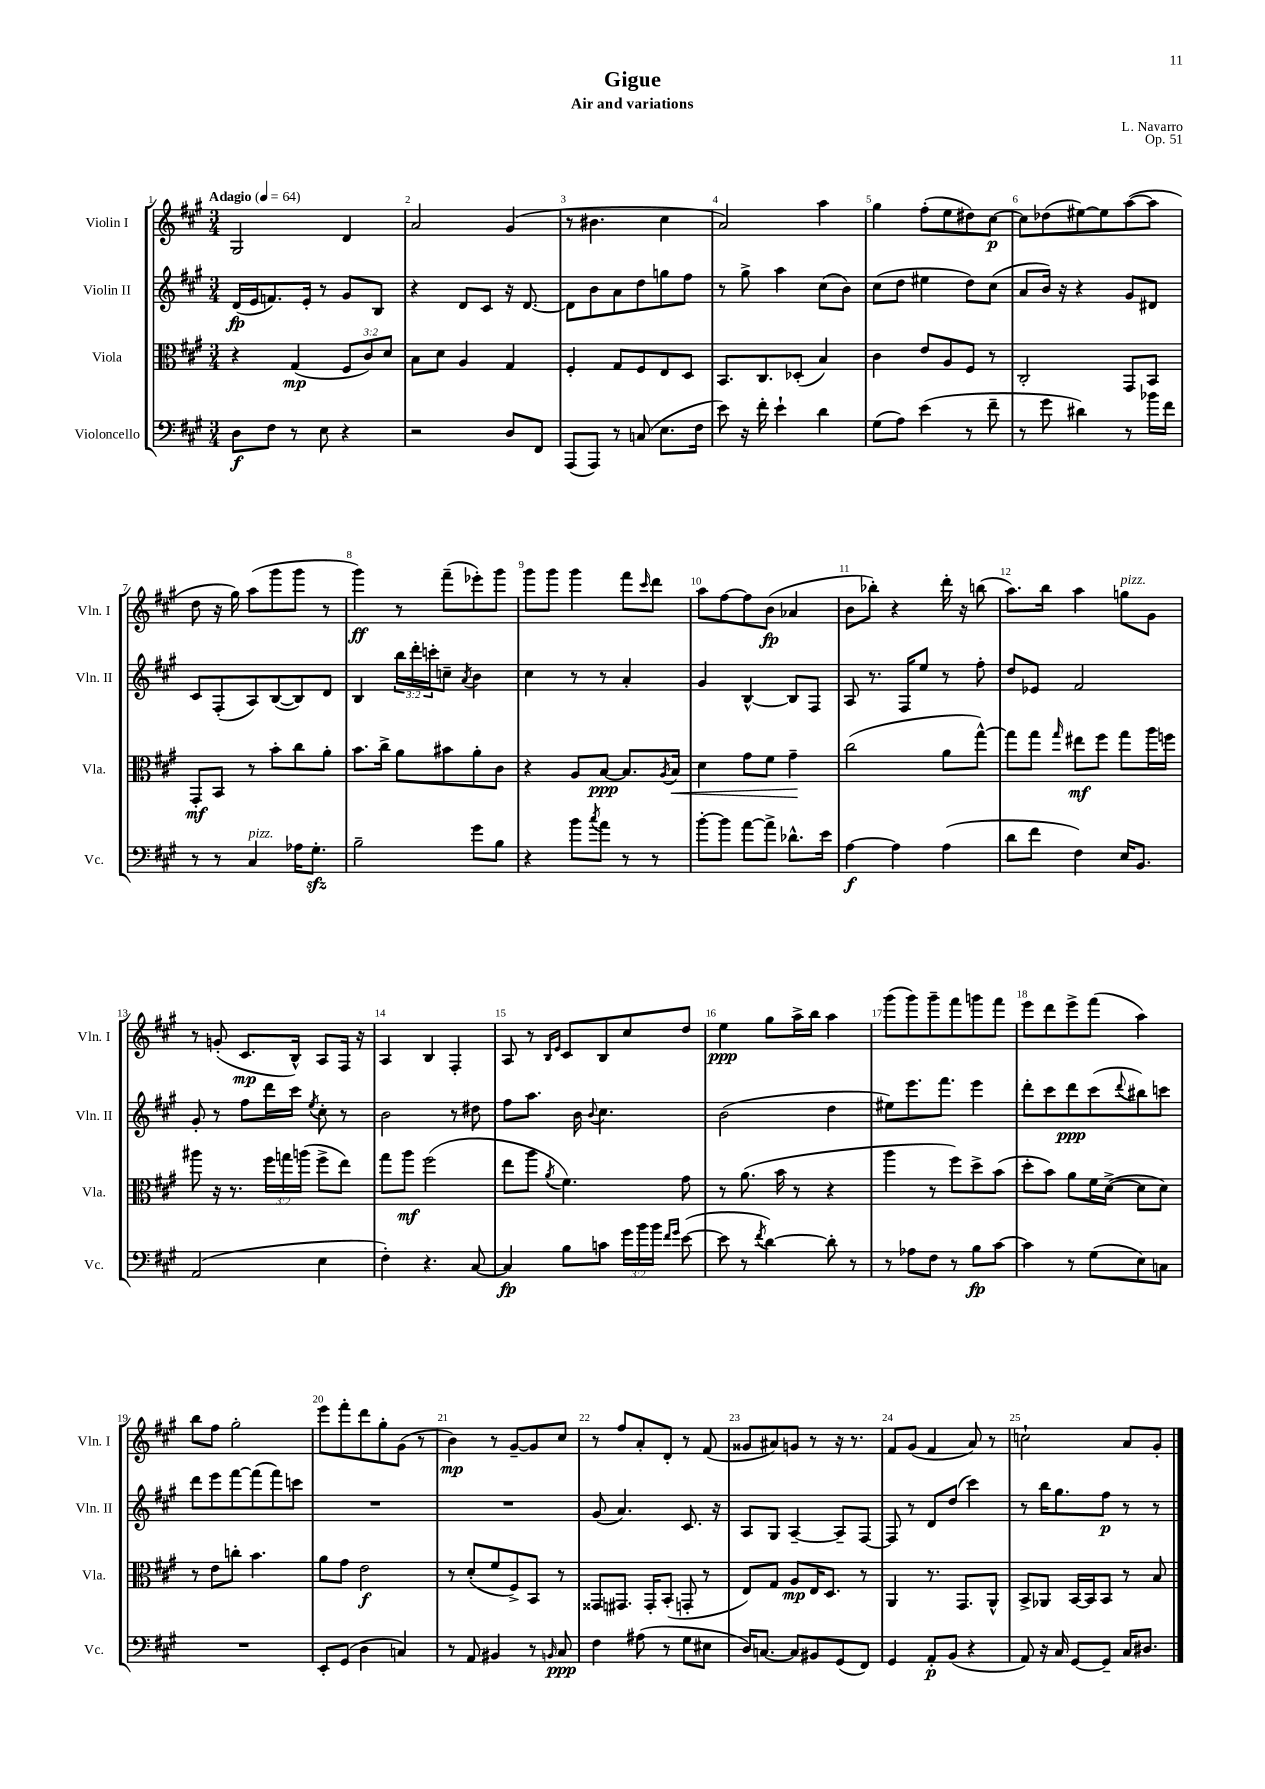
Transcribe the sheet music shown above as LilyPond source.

\header { title = "Gigue" composer = "L. Navarro" subtitle = "Air and variations" opus = "Op. 51" }
<<
\new StaffGroup <<
\new Staff = "s0" \with { instrumentName = "Violin I" shortInstrumentName = "Vln. I" } {
    \clef treble \key a \major \numericTimeSignature \time 3/4 \tempo "Adagio" 4 = 64
    gis2 d'4 |
    a'2 gis'4( |
    r8 bis'4. cis''4 |
    a'2) a''4 |
    gis''4 fis''8-.( e''8 dis''8) cis''8~\p |
    cis''8 des''8( eis''8~) eis''8 a''8~( a''8 |
    d''8 r16 gis''16) a''8( gis'''8 gis'''8 r8 |
    gis'''4\ff) r8 fis'''8--( ees'''8-.) gis'''8 |
    gis'''8 gis'''8 gis'''4 fis'''8 \grace { cis'''16 } d'''8 |
    a''8 fis''8~ fis''8 b'8\fp( aes'4 |
    b'8 bes''8-.) r4 d'''16-. r16 b''8( |
    a''8.) b''16 a''4 g''8^\markup { \italic "pizz." } gis'8 |
    r8 g'8-.( cis'8.\mp b16-^) a8 fis16 r16 |
    a4 b4 fis4-. |
    a8 r8 \grace { b16 e'16 } cis'8 b8 cis''8 d''8 |
    e''4\ppp gis''8 a''16-> b''16 a''4 |
    gis'''8( gis'''8) gis'''8-- fis'''8 g'''8 fis'''8 |
    e'''8 d'''8 e'''8-> fis'''8( a''4) |
    b''8 fis''8 gis''2-. |
    e'''8 fis'''8-. d'''8 gis''8-. gis'8( r8 |
    b'4\mp) r8 gis'8~-- gis'8 cis''8 |
    r8 fis''8 a'8-. d'8-. r8 fis'8( |
    gisis'8 ais'8) g'8 r8 r16 r8. |
    fis'8 gis'8( fis'4 a'8) r8 |
    c''2-! a'8 gis'8-. \bar "|." |
}
\new Staff = "s1" \with { instrumentName = "Violin II" shortInstrumentName = "Vln. II" } {
    \clef treble \key a \major \numericTimeSignature \time 3/4 \override Staff.TupletNumber.text = #tuplet-number::calc-fraction-text
    d'16\fp( e'16 f'8.) e'16-. r8 gis'8 b8 |
    r4 d'8 cis'8 r16 d'8.~ |
    d'8 b'8 a'8 d''8 g''8 fis''8 |
    r8 gis''8-> a''4 cis''8( b'8) |
    cis''8( d''8 eis''4 d''8) cis''8( |
    a'8 b'16) r16 r4 gis'8 dis'8 |
    cis'8 fis8-.( a8) b8~( b8) d'8 |
    b4 \tuplet 3/2 { b''16 d'''16-. c'''16-. } c''8-- \acciaccatura { a'8 } b'4 |
    cis''4 r8 r8 a'4-. |
    gis'4 b4~-^ b8 fis8 |
    a8 r8. fis16 e''8 r8 fis''8-. |
    d''8 ees'8 fis'2 |
    gis'8-. r8 fis''8 d'''16 cis'''16 \acciaccatura { e''8 } cis''8-. r8 |
    b'2 r8 dis''8 |
    fis''8 a''8. b'16 \appoggiatura { b'8 } cis''4. |
    b'2( d''4 |
    eis''8) e'''8. fis'''8. e'''4 |
    d'''8-. cis'''8 d'''8\ppp cis'''8( \appoggiatura { d'''8 } bis''8) c'''8 |
    d'''8 e'''8 fis'''8~ fis'''8( fis'''8) c'''8 |
    R2. |
    R2. |
    gis'8( a'4.) cis'8. r16 |
    a8 gis8 a4~-- a8-- fis8~ |
    fis8 r8 d'8 d''8( cis'''4) |
    r8 b''16 gis''8. fis''8\p r8 r8 \bar "|." |
}
\new Staff = "s2" \with { instrumentName = "Viola" shortInstrumentName = "Vla." } {
    \clef alto \key a \major \numericTimeSignature \time 3/4 \override Staff.TupletNumber.text = #tuplet-number::calc-fraction-text
    r4 gis4\mp( \tuplet 3/2 { fis8 cis'8) d'8 } |
    b8 d'8 a4 gis4 |
    fis4-. gis8 fis8 e8 d8 |
    b,8. cis8. des8-.( b4) |
    cis'4 e'8 a8 fis8 r8 |
    cis2-. gis,8 b,8 |
    gis,8-.\mf b,8 r8 b'8-. cis''8 a'8-. |
    b'8. cis''16-> a'8 bis'8 a'8-. cis'8 |
    r4 a8 b8~\ppp b8. \acciaccatura { a8 } b16\< |
    d'4 gis'8 fis'8 gis'4--\! |
    cis''2( a'8 gis''8~-^) |
    gis''8 gis''8 \grace { gis''16 } eis''8\mf fis''8 gis''8 a''16 f''16 |
    ais''8 r16 r8. \tuplet 3/2 { fis''16 g''16 a''16( } fis''8-> e''8) |
    gis''8 a''8\mf fis''2( |
    e''8 a''8 \acciaccatura { a'8 } fis'4.) gis'8 |
    r8 a'8.( b'16 r8 r4 |
    a''4 r8 fis''8) d''8-> b'8( |
    d''8-. b'8) a'8 fis'16 d'16~->( d'8 d'8) |
    r8 e'8 c''8-. b'4. |
    a'8 gis'8 e'2\f |
    r8 d'8-.( fis'8 fis8->) b,8 r8 |
    gisis,8 gis,8. gis,16-. b,8-.( g,8-. r8 |
    e8) gis8 a8\mp e16 d8. r8 |
    a,4 r8. gis,8. a,8-^ |
    b,8-> aes,8 b,16~ b,16 b,8 r8 b8 \bar "|." |
}
\new Staff = "s3" \with { instrumentName = "Violoncello" shortInstrumentName = "Vc." } {
    \clef bass \key a \major \numericTimeSignature \time 3/4 \override Staff.TupletNumber.text = #tuplet-number::calc-fraction-text
    d8\f fis8 r8 e8 r4 |
    r2 d8 fis,8 |
    a,,8( a,,8) r8 c8( e8. fis16 |
    e'8) r16 fis'16-. e'4-! d'4 |
    gis8( a8) e'4( r8 fis'8-- |
    r8 gis'8 dis'4) r8 bes'16 fis'16 |
    r8 r8 cis4^\markup { \italic "pizz." } aes16 gis8.-.\sfz |
    b2-- gis'8 b8 |
    r4 b'8 \acciaccatura { cis''8 } a'8 r8 r8 |
    b'8~-. b'8 a'8~ a'8-> des'8.-^ e'16 |
    a4~\f a4 a4( |
    d'8 fis'8 fis4) e16 b,8. |
    a,2( e4 |
    fis4-.) r4. cis8~ |
    cis4\fp b8 c'8 \tuplet 3/2 { gis'16 b'16 b'16 } \grace { fis'16 gis'16 } e'8~( |
    e'8 r8 \acciaccatura { fis'8 } d'4~) d'8-. r8 |
    r8 aes8 fis8 r8 b8\fp cis'8~ |
    cis'4 r8 gis8( e8) c8 |
    R2. |
    e,8-. gis,8( d4 c4) |
    r8 a,8 bis,4 r8 \grace { b,16 } cis8\ppp |
    fis4 ais8( r8 gis8 eis8 |
    d16) c8.~ c8 bis,8 gis,8( fis,8) |
    gis,4 a,8-.\p b,8( r4 |
    a,8) r16 cis16 gis,8~ gis,8-- cis16 dis8. \bar "|." |
}
>>
>>
\layout { \context { \Score \override BarNumber.break-visibility = ##(#f #t #t) barNumberVisibility = #all-bar-numbers-visible } }
